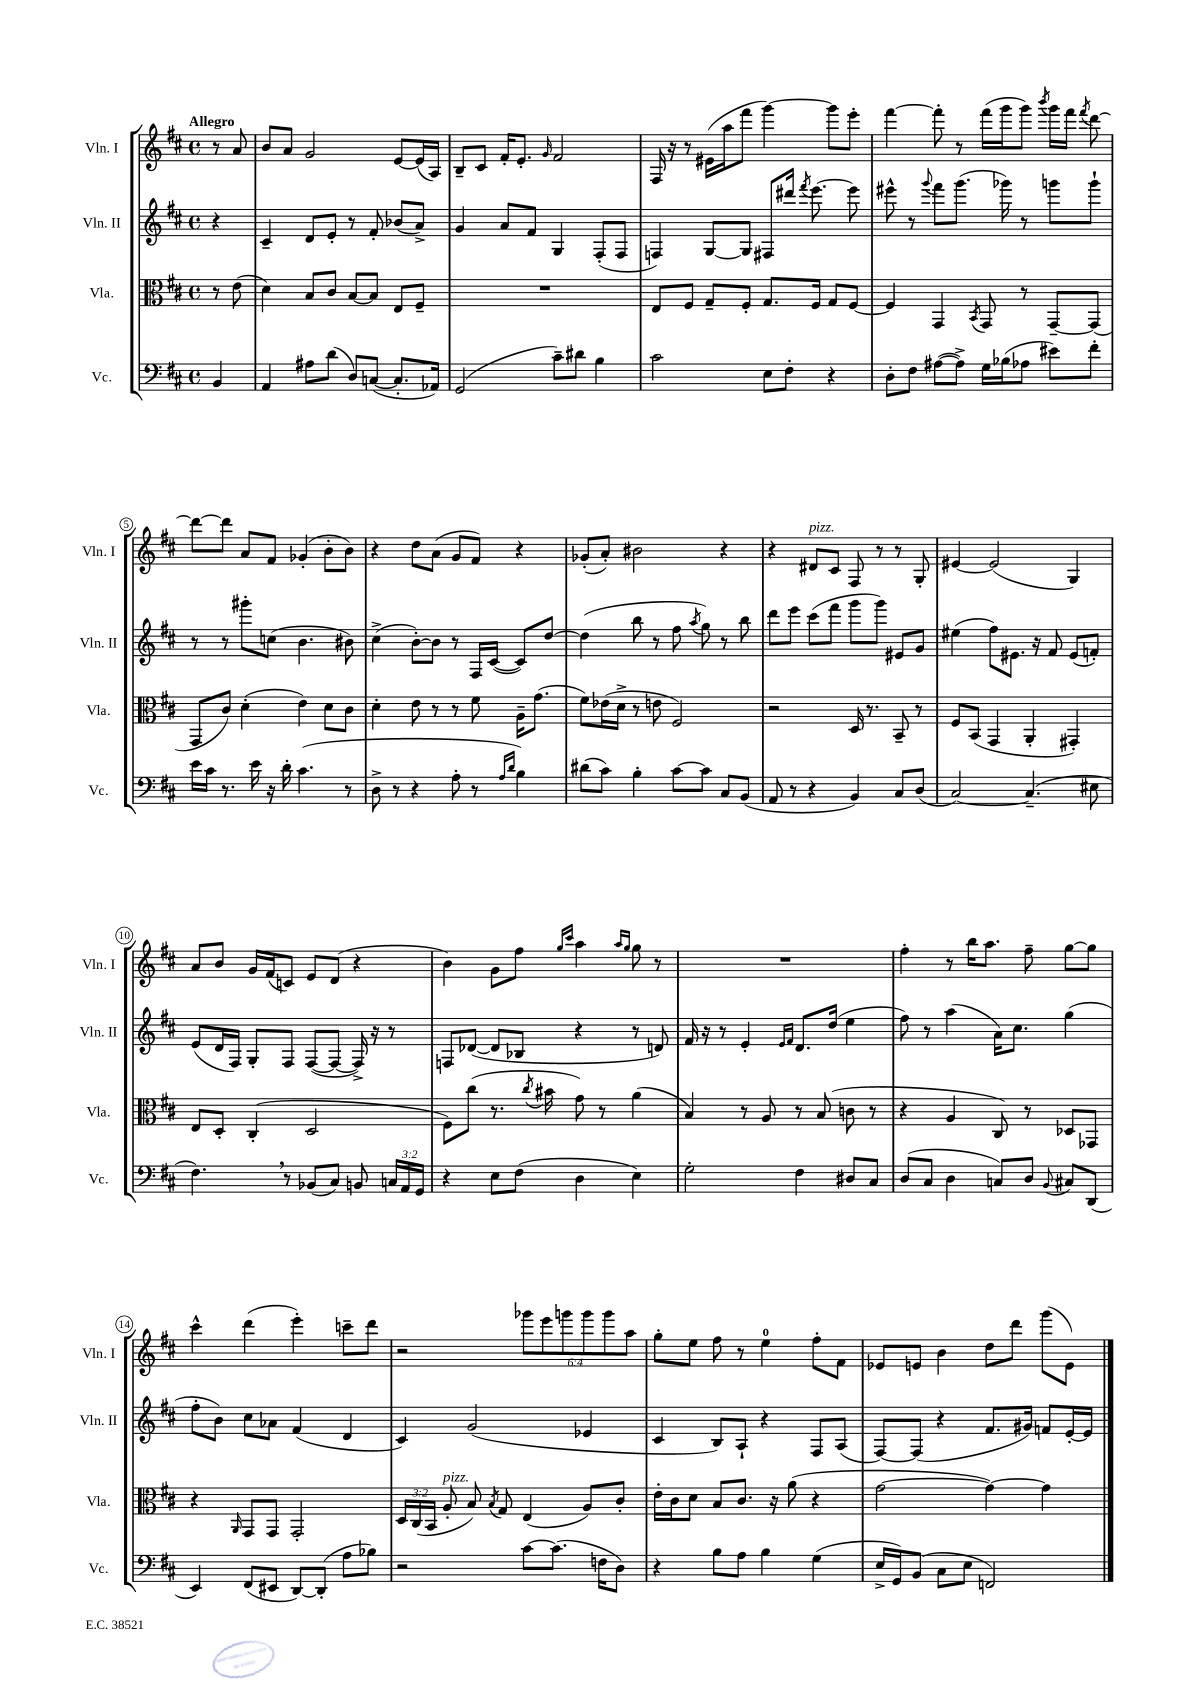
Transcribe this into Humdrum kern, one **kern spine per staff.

**kern	**kern	**kern	**kern
*staff4	*staff3	*staff2	*staff1
*clefF4	*clefC3	*clefG2	*clefG2
*k[f#c#]	*k[f#c#]	*k[f#c#]	*k[f#c#]
*M4/4	*M4/4	*M4/4	*M4/4
*met(c)	*met(c)	*met(c)	*met(c)
4BB	8r	4r	8r
.	(8e	.	8a
=	=	=	=
4AA	4d)	4c#~	8b
.	.	.	8a
8A#	8B	8d	2g
(8d	8c#	8e'	.
8D)	[8B	8r	.
([8C	8B]	8f#'	.
8.C']	8E	(8b-	[8e
.	8F#~	8a^)	(16e]
16AA-)	.	.	16A)
=	=	=	=
(2GG	1r	4g	8B~
.	.	.	8c#
.	.	8a	16f#'
.	.	.	8.e'
.	.	8f#	.
.	.	.	16qqg
8c#~)	.	4G	2f#
8d#	.	.	.
4B	.	(8F#'	.
.	.	8F#	.
=	=	=	=
2c#	8E	4F)	16F#
.	.	.	16r
.	8F#	.	8r
.	8G~	[8G	(16e#
.	.	.	16aa
.	8F#'	8G]	8fff#
8E	8.G	8F#	[4ggg)
8F#'	.	16ddd#	.
.	.	8qfff#	.
.	16F#	[8.eee	.
4r	8G	.	8ggg]
.	[8F#	8eee]	8eee'
=	=	=	=
8D'	4F#]	8eee#^^	[4fff#
8F#	.	8r	.
.	.	8qqggg	.
([8A#	4GG	8fff#	8fff#']
8A#^])	.	(8.ggg	8r
.	8qBB	.	.
16G	8GG	.	(16fff#
(16B-	.	16ggg-)	16ggg
8A-	8r	8r	8ggg)
.	.	.	8qbbb
8e#)	[8GG~	8ggg	16ggg
.	.	.	16fff#
.	.	.	8qfff#
8f#'	(8GG]	8ggg`	[8ddd
=	=	=	=
16e	8GG	8r	8ddd_
16c#	.	.	.
8.r	8c#)	8r	8ddd]
.	(4d'	8ggg#'	8a
16e	.	.	.
16r	.	(8cc	8f#
16d'	.	.	.
(4.c#	4e)	4.b	(4g-'
.	8d	.	8b'
8r	8c#	8b#)	8b)
=	=	=	=
8D^	4d'	(4cc#^	4r
8r	.	.	.
4r	8e	[8b')	8dd
.	8r	8b]	(8a
8A'	8r	8r	8g
8r	8f#	16F#	8f#)
.	.	([16c#	.
16qqA	.	.	.
16qqd	.	.	.
4B)	16A~	8c#])	4r
.	(8.g	.	.
.	.	[8dd	.
=	=	=	=
(8d#	8f#)	(4dd]	(8g-'
8c#)	(16e-	.	8a')
.	16d^	.	.
4B'	8r	8bb	2b#
.	8e	8r	.
[8c#	2F#)	8ff#	.
.	.	8qaa	.
8c#]	.	8gg)	.
8C#	.	8r	4r
(8BB	.	8bb	.
=	=	=	=
8AA	2r	8ddd	4r
8r	.	8eee	.
4r	.	(8ccc#	8d#
.	.	8fff#	8c#
4BB)	16D	8ggg	8F#
.	8.r	.	.
.	.	8ggg)	8r
8C#	8BB~	8e#	8r
(8D	8r	8g	8G'
=	=	=	=
[2C#)	8F#	(4ee#	[4e#
.	(8BB	.	.
.	4GG	8ff#)	(2e#]
.	.	8.e#	.
(4.C#~]	4AA'	.	.
.	.	16r	.
.	.	8f#	.
.	4GG#')	(8e#	4G)
8E#	.	8f')	.
=	=	=	=
4.F#)	8E	(8e	8a
.	8D'	16d	8b
.	.	16F#)	.
.	(4C#'	8G'	16g
.	.	.	(16f#
8r	.	8F#	8c)
(8BB-	2D	([8F#	8e
8C#)	.	8F#_	(8d
8BB	.	16F#^])	4r
.	.	16r	.
24C	.	8r	.
24AA	.	.	.
24GG	.	.	.
=	=	=	=
4r	8F#)	8F	4b)
.	(8cc#	([8d-	.
8E	8.r	8d-]	8g
(8F#	.	8B-	8ff#
.	8qcc#	.	.
.	16b#	.	.
.	.	.	16qqgg
.	.	.	16qqccc#
4D	8g)	4r	4aa
.	8r	.	.
.	.	.	16qqaa
.	.	.	16qqgg
4E)	(4a	8r	8gg
.	.	8d)	8r
=	=	=	=
2G'	4B)	16f#	1r
.	.	16r	.
.	.	8r	.
.	8r	4e'	.
.	8A	.	.
.	.	16qqe	.
.	.	16qqf#	.
4F#	8r	8.d	.
.	(8B	.	.
.	.	(16dd	.
8D#	8c	4ee	.
8C#	8r	.	.
=	=	=	=
(8D	4r	8ff#)	4ff#'
8C#	.	8r	.
4D	4A	(4aa	8r
.	.	.	16bb
.	.	.	8.aa
8C)	8C#)	16a)	.
.	.	8.cc#	.
8D	8r	.	8ff#~
8qqBB	.	.	.
8C#	8D-	(4gg	[8gg
(8DD	8GG-	.	8gg]
=	=	=	=
4EE)	4r	8ff#'	4ccc#^^
.	.	8b)	.
.	16qqAA	.	.
(8FF#	8GG	8cc#	(4ddd
8EE#	8GG	8a-	.
[8DD)	2GG'	(4f#	4eee')
(8DD']	.	.	.
8A	.	4d	8ccc~
8B-)	.	.	8ddd
=	=	=	=
2r	24D	4c#)	2r
.	(24C#	.	.
.	24BB	.	.
.	8A'	.	.
.	8B)	(2g	.
.	8qB	.	.
.	8G	.	.
[8c#	(4E	.	12ggg-
.	.	.	12eee
(8.c#]	.	.	.
.	.	.	12ggg
.	8A)	4e-	12ggg
16F	.	.	.
.	.	.	12ggg
8D)	8c#'	.	.
.	.	.	12aa
=	=	=	=
4r	16e'	4c#	8gg'
.	16c#	.	.
.	8d	.	8ee
8B	8B	8B)	8ff#
8A	8.c#	8A`	8r
4B	.	4r	4ee
.	16r	.	.
.	(8a	.	.
(4G	4r	8F#	8ff#'
.	.	(8A	8f#
=	=	=	=
16E^	[2g	[8F#)	8e-
16GG)	.	.	.
(8BB	.	(8F#]	8e
8C#	.	4r	4b
8E	.	.	.
2FF)	4g_)	8.f#	8dd
.	.	.	8ddd
.	.	16g#)	.
.	4g]	8f	(8ggg
.	.	[16e'	8e)
.	.	16e]	.
==	==	==	==
*-	*-	*-	*-
